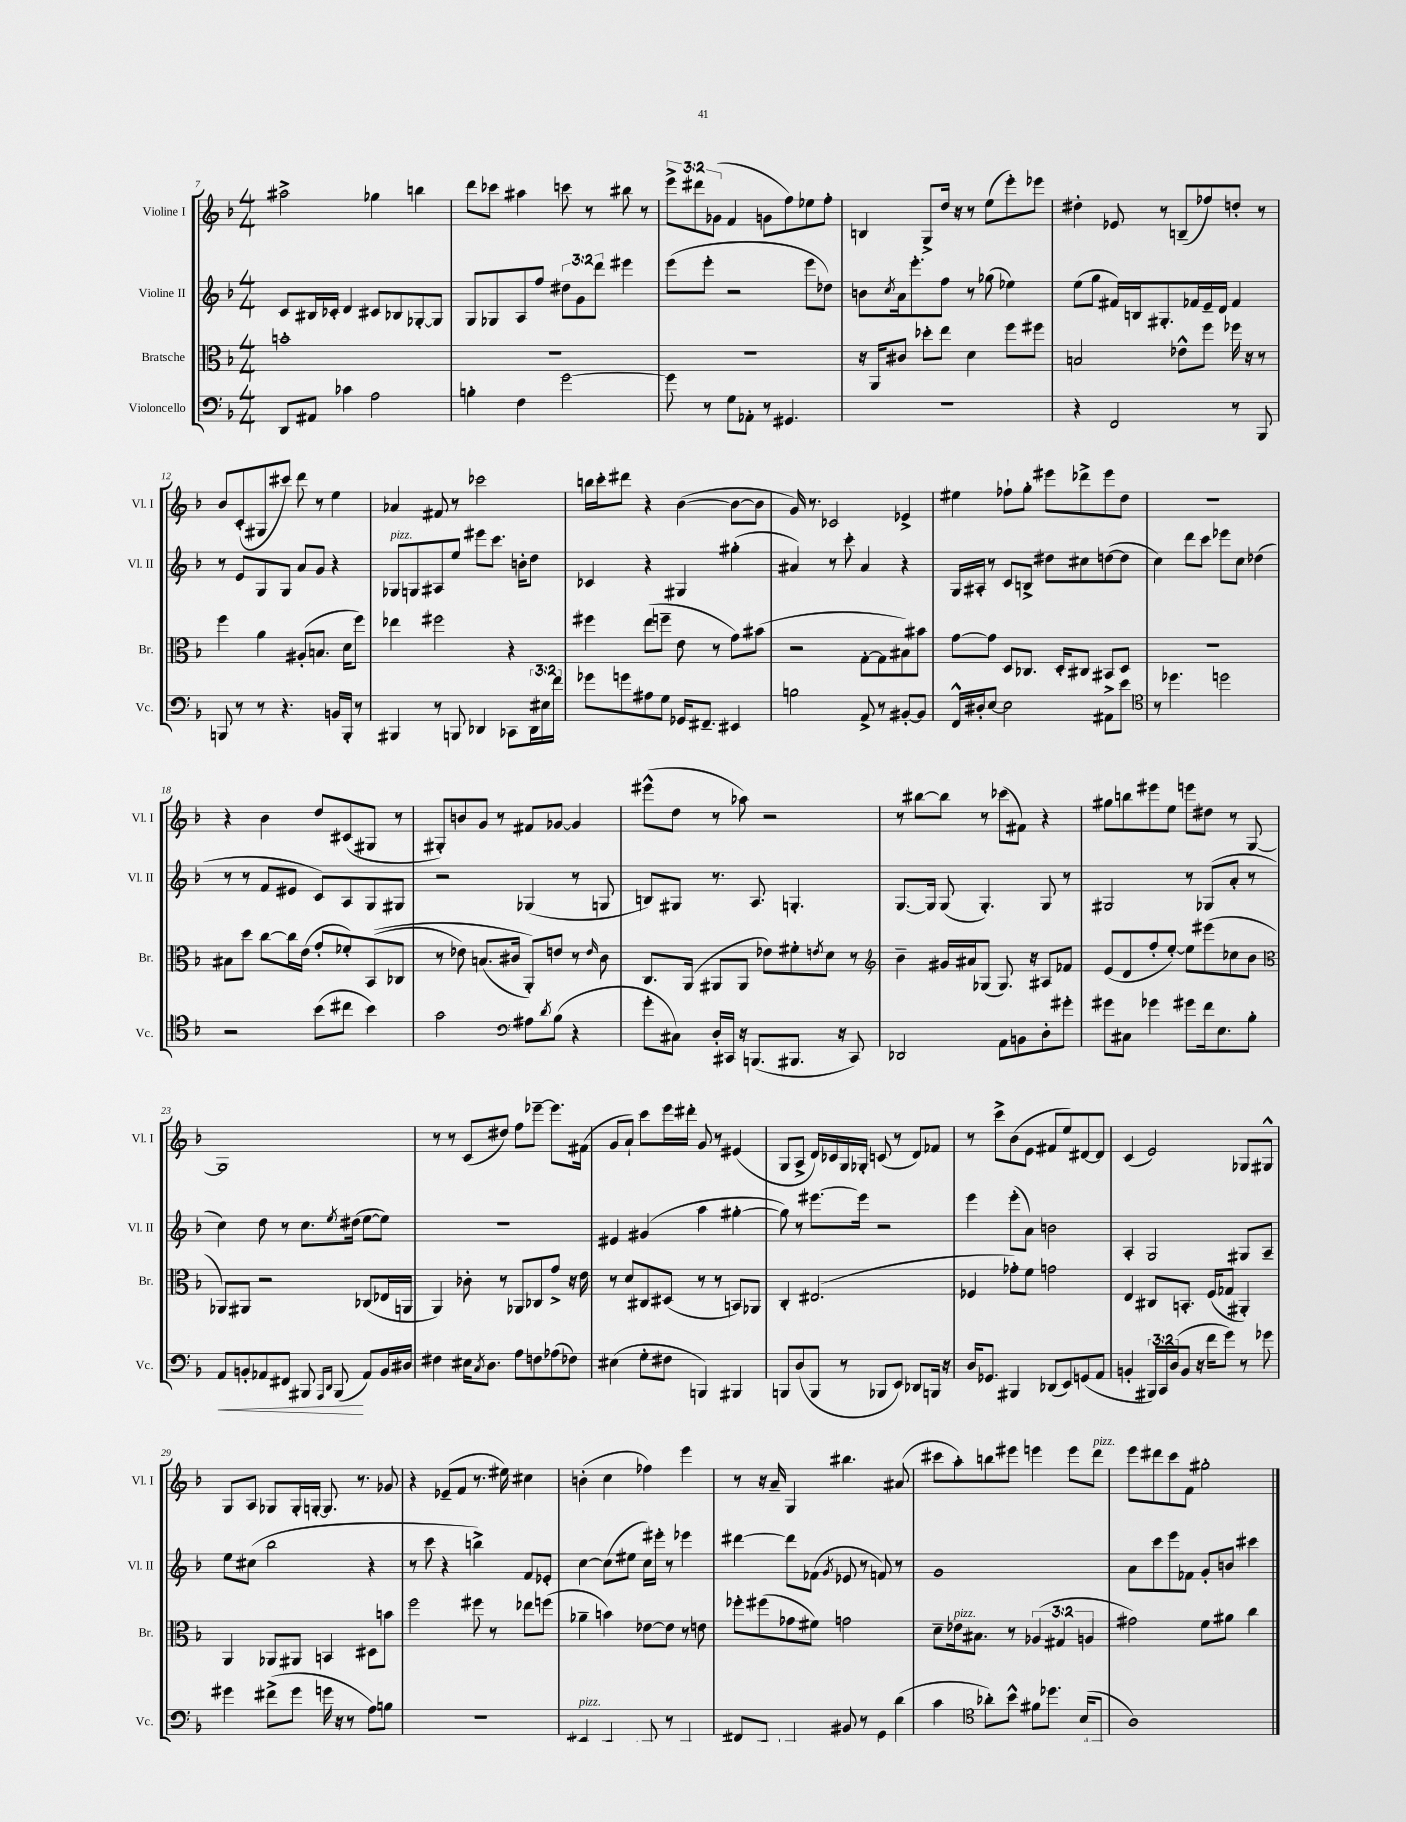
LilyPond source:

<<
\new StaffGroup <<
\new Staff = "s0" \with { instrumentName = "Violine I" shortInstrumentName = "Vl. I" } {
    \clef treble \key f \major \numericTimeSignature \time 4/4 \override Staff.TupletNumber.text = #tuplet-number::calc-fraction-text
    ais''2-> ges''4 b''4 |
    d'''8 ces'''8 ais''4 c'''8 r8 bis''8 r8 |
    \tuplet 3/2 { e'''8-> dis'''8 ges'8( } f'4 g'8 f''8) ees''8 f''8-. |
    b4 g8-> d''16 r16 r8 e''8( e'''8-.) ees'''8 |
    dis''4-. ees'8 r8 b8--( fes''8) d''8-. r8 |
    bes'8 c'8-.( gis8 cis'''8) d'''8 r8 e''4 |
    aes'4 fis'8 r8 ces'''2 |
    b''16 c'''16-. dis'''8 r4 bes'4~( bes'8~ bes'8 |
    g'16) r8. ces'2 ees'4-> |
    eis''4 fes''8-! g''8-. eis'''8 des'''8-> eis'''8 d''8 |
    r1 |
    r4 bes'4 d''8 cis'8( gis8 r8 |
    gis8-.) b'8 g'8 r8 fis'8 ges'8~ ges'4 |
    eis'''8-^( d''8 r8 aes''8) r2 |
    r8 bis''8~ bis''8 r8 ces'''8( fis'8) r4 |
    gis''8 b''8 eis'''8 e''8 e'''8 dis''8 r8 g8~ |
    g1 |
    r8 r8 c'8( dis''8) f''8 ees'''8~-- ees'''8. fis'16( |
    g'8 a'8-!) c'''8 e'''16 dis'''16-. g'8 r8 eis'4( |
    g8 a8-> d'16) ces'16 g16 ges16-. c'8( r8 d'8) fes'8 |
    r8 c'''8-> bes'8( e'8 fis'8 e''8) dis'8~ dis'8 |
    c'4( e'2) ges8 gis8-^ |
    g8 a8 ges8 ges16-. g16~-. g8. r8. ges'8 |
    r4 ees'8--( f'8 r8. eis''16) cis''4 |
    b'4-.( c''4 fes''4) e'''4 |
    r8 r16 a'16-- g4 bis''4. ais'8( |
    cis'''8 a''8-.) b''8 eis'''8 e'''4 e'''8 d'''8^\markup { \italic "pizz." } |
    e'''8 dis'''8 c'''8 f'8 gis''2-. \bar "|." |
}
\new Staff = "s1" \with { instrumentName = "Violine II" shortInstrumentName = "Vl. II" } {
    \clef treble \key f \major \numericTimeSignature \time 4/4 \override Staff.TupletNumber.text = #tuplet-number::calc-fraction-text
    c'8 bis16 ces'16-. d'4 cis'8 bes8 ges8~-. ges8 |
    g8 ges8 a8 f''8 \tuplet 3/2 { dis''8 g'8 d'''8 } eis'''4 |
    e'''8( e'''8-. r2 e'''8 des''8) |
    b'8 \acciaccatura { c''8 } a'16 e'''8.-. f''8 r8 ges''8( ees''4) |
    e''8( g''8 fis'16) b16 gis8.-. fes'16 e'16-- d'16 fes'4 |
    r8 e'8 g8 g8 a'8 g'8 r4 |
    ges8^\markup { \italic "pizz." } g8 ais8 e''8 eis'''8 c'''8. b'16-. d''8 |
    ces'4 r4 gis4 gis''4-.( |
    ais'4) r8 c'''8-. ais'4 r4 |
    g16 ais16-. r8 c'8 b8-> dis''8 cis''8 d''8~( d''8 |
    c''4) d'''8 c'''8 ees'''8 c''8 des''4( |
    r8 r8 f'8 eis'8 c'8) a8 g8 gis8 |
    r2 ges4( r8 g8 |
    b8) gis8 r8. a8. g4.-. |
    g8.~ g16 g8( g4.-.) g8 r8 |
    gis2 r8 ges8( a'8-. r8 |
    c''4) d''8 r8 c''8. \acciaccatura { e''8 } dis''16( e''8~ e''8) |
    R1 |
    eis'4 gis'4( a''4 gis''4~-. |
    gis''8) r8 eis'''8.~ eis'''16 r2 |
    e'''4 e'''8-.( a'8) b'2 |
    a4-. g2 gis8 a8-- |
    e''8 cis''8( bes''2 r4 |
    r8 c'''8 r4 b''4->) f'8 ees'8-. |
    c''4~ c''8( eis''8 c''16) eis'''16-. r8 ees'''4 |
    dis'''4~ dis'''8 fes'8( \acciaccatura { g'8 } ees'8 r8 f'8) r8 |
    g'1 |
    a'8 c'''8 e'''8 fes'8 g'8-. b'8 cis'''4 \bar "|." |
}
\new Staff = "s2" \with { instrumentName = "Bratsche" shortInstrumentName = "Br." } {
    \clef alto \key f \major \numericTimeSignature \time 4/4 \override Staff.TupletNumber.text = #tuplet-number::calc-fraction-text
    b'1-. |
    R1 |
    R1 |
    r16 a,16 cis'8 des''8-. e''8 d'4 f''8 fis''8 |
    b2 ees'8-^ f''8 fes''16 r16 r8 |
    f''4 a'4 ais8-.( b8. d'16 f''8) |
    ees''4 fis''2 r4 |
    fis''4 e''8( f''8-- e'8 r8 g'8) bis'8( |
    r2 g8~-. g8 bis8) bis'8 |
    g'8~ g'8 d8 ces8. d16-. cis8 bis,8 d8 |
    r1 |
    bis8 d''8 c''8~ c''16 e'16( g'8-. fes'8-.) bes,8(\( ces8 |
    r8 ees'8) b8.( cis'16 a,8-.)\) e'8 r8 \grace { e'16 } cis'8 |
    c8. a,16( ais,8 ais,8 ees'8) fis'8-. \acciaccatura { e'8 } d'8 r8 |
    \clef treble bes'4-- gis'16 ais'16 ges8( ges8.) r16 ais8 fes'8 |
    e'8( d'8 f''8-. e''8~-.) e''8 eis'''8( ces''8 bes'8 |
    \clef alto aes,8) ais,8 r2 ces8( ees16 a,16 |
    a,4) ces'8-. r8 aes,8 ces8 g'8-> r16 e'16 |
    r8 d'8 cis8 dis8( r8 r8 b,8) aes,8 |
    c4-. eis2.( |
    fes4 ges'8-.) f'8 g'2 |
    e4 cis8 b,8.-. f16( ges8 ais,4-.) |
    a,4 aes,8 ais,8 b,4 dis8 b'8 |
    f''2 fis''8 r8 ees''8 f''8( |
    aes'4-- b'4) ees'8~ ees'8 r8 e'8 |
    fes''8-. fis''8( ges'8 fis'8) g'2 |
    d'8-- ees'16^\markup { \italic "pizz." } bis8. r8 \tuplet 3/2 { aes4( gis4 a4 } |
    gis'2) f'8 ais'8 c''4 \bar "|." |
}
\new Staff = "s3" \with { instrumentName = "Violoncello" shortInstrumentName = "Vc." } {
    \clef bass \key f \major \numericTimeSignature \time 4/4 \override Staff.TupletNumber.text = #tuplet-number::calc-fraction-text
    d,8 ais,8 ces'4 a2 |
    b4-. f4 g'2~ |
    g'8 r8 g8 aes,8-. r8 gis,4. |
    R1 |
    r4 f,2 r8 bes,,8 |
    b,,8 r8 r8 r4. b,16 b,,16-. r8 |
    bis,,4 r8 b,,8 des,4 ces,8 \tuplet 3/2 { des,16 eis16 f'16 } |
    ges'8 g'8 ais8 g8 ges,16 fis,8.-- eis,4 |
    b2 a,8-> r8 bis,8~-. bis,8 |
    f,16-^ dis16-. e8~ e2 ais,8-> e'8 |
    \clef tenor r8 des''4. d''2 |
    r2 bes'8( cis''8 bes'4) |
    g'2 \clef bass ais8 \acciaccatura { d'8 } bes8( r4 |
    g'8-. cis8) d16-. cis,16 r16 b,,8.( bis,,8. r16 cis,8) |
    des,2 a,8 b,8 d8-. gis'8-. |
    gis'8 cis8 ges'4 gis'8 f'16 e8. bes8-. |
    a,8\< b,8-. aes,8 fis,8 bis,,8 \grace { a,,16 d,16 } bis,,8\!( aes,8) b,16 dis16 |
    fis4 eis16 \acciaccatura { c8 } d8. a8 f8 aes8( fes8) |
    eis4( g8-. fis8 b,,4) bis,,4 |
    b,,8 d8( b,,8 r8 bes,,8 e,8) des,8 b,,16 r16 |
    d16 ges,8. bis,,4 des,8( e,8) g,8( a,8 |
    b,4-. \tuplet 3/2 { bis,,16) c,16 d16( } b,8 r16 f'16 g'8) r8 ges'8 |
    gis'4 fis'8->( gis'8 g'16 r16 r8 a8) b8 |
    R1 |
    eis,4^\markup { \italic "pizz." } d,4 bis,,8( r8 bis,,4 |
    fis,8 d,8) b,,4 bis,8 r8 g,8 d'8( |
    c'4 \clef tenor aes'8-.) bes'8-^ fis'8 des''8. bes16( gis,8-. |
    a1) \bar "|." |
}
>>
>>
\layout { \context { \Score currentBarNumber = #7 } }
